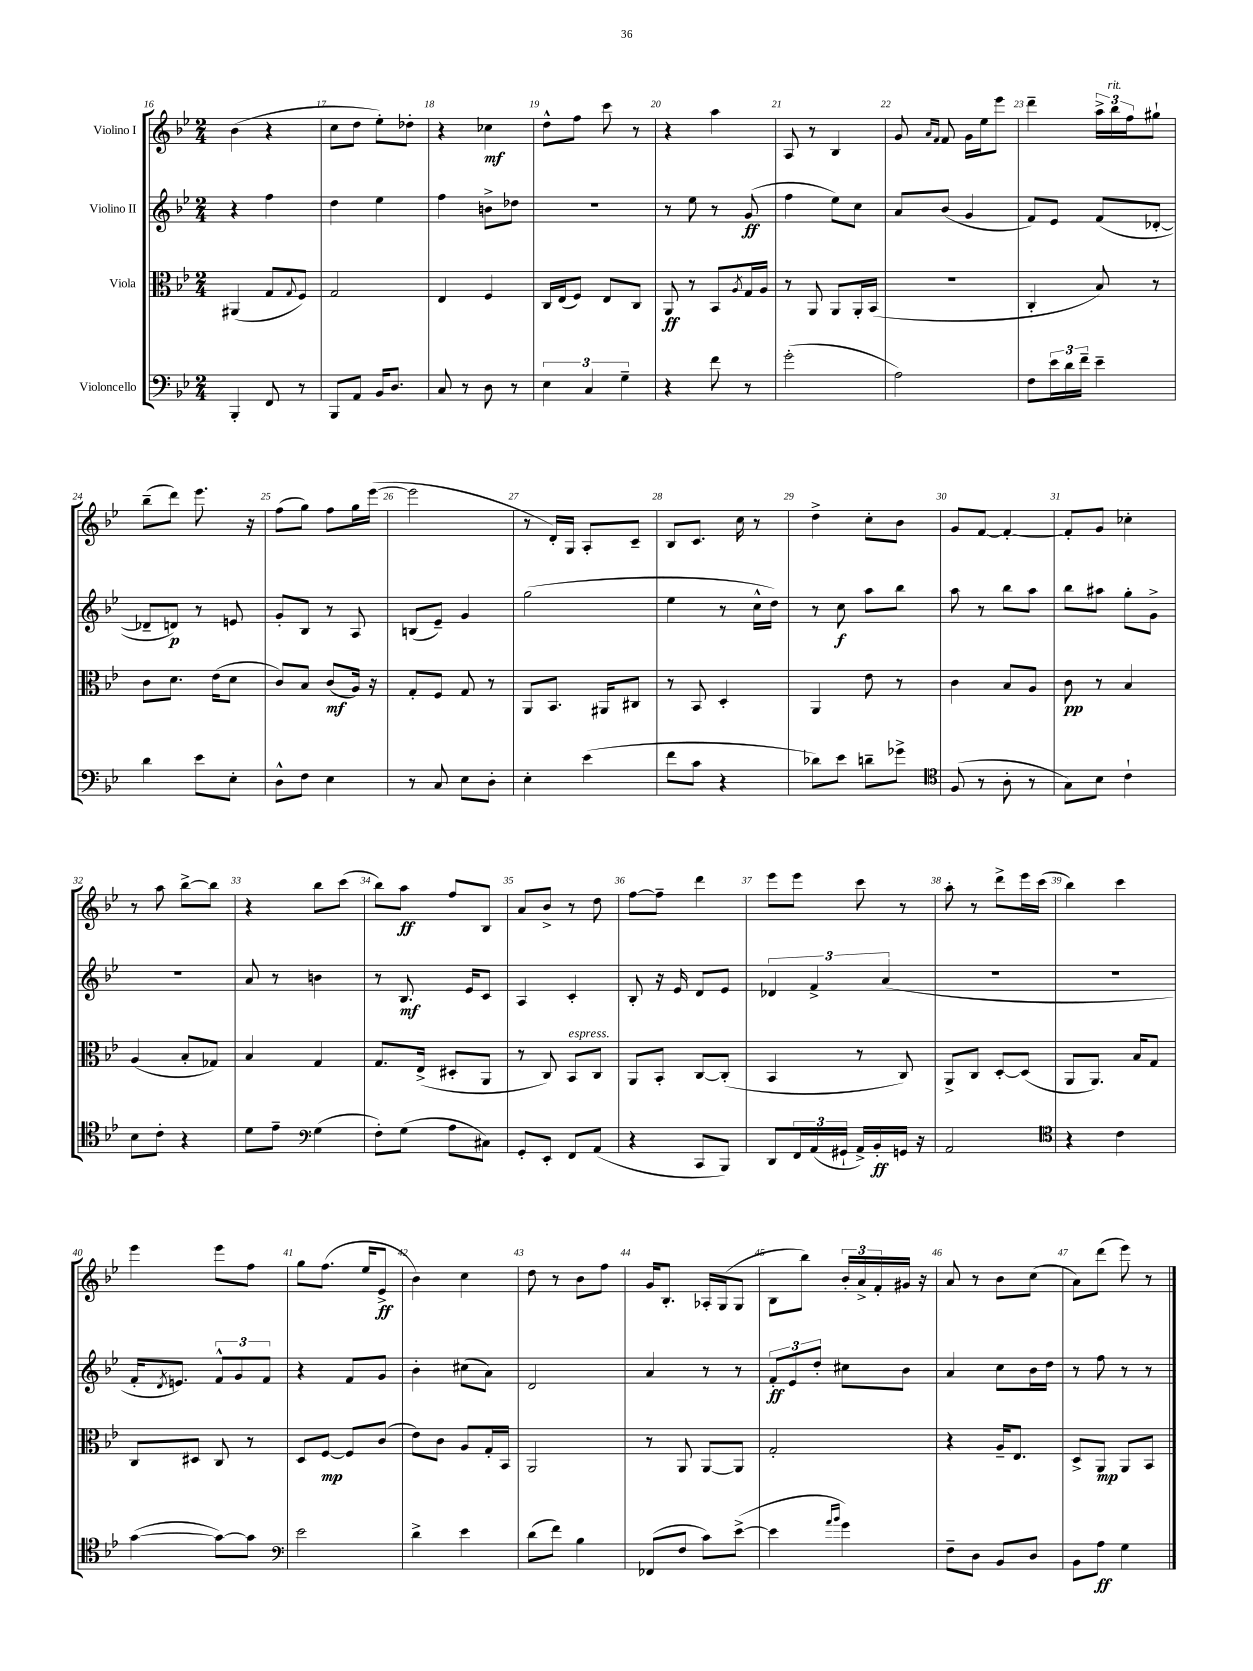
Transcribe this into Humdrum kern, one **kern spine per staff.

**kern	**dynam	**kern	**dynam	**kern	**dynam	**kern	**dynam
*part4	*part4	*part3	*part3	*part2	*part2	*part1	*part1
*staff4	*staff4	*staff3	*staff3	*staff2	*staff2	*staff1	*staff1
*I"Violoncello	*	*I"Viola	*	*I"Violino II	*	*I"Violino I	*
*clefF4	*	*clefC3	*	*clefG2	*	*clefG2	*
*k[b-e-]	*	*k[b-e-]	*	*k[b-e-]	*	*k[b-e-]	*
*M2/4	*	*M2/4	*	*M2/4	*	*M2/4	*
=16	=16	=16	=16	=16	=16	=16	=16
4BBB-'/	.	(4AA#X/	.	4r	.	(4b-\	.
8FF/	.	8G/L	.	4ff\	.	4r	.
.	.	8qqG/	.	.	.	.	.
8r	.	8F/J)	.	.	.	.	.
=17	=17	=17	=17	=17	=17	=17	=17
8BBB-/L	.	2G/	.	4dd\	.	8cc\L	.
8AA/J	.	.	.	.	.	8dd\J	.
16BB-/KL	.	.	.	4ee-\	.	8ee-'\L)	.
8.D/J	.	.	.	.	.	.	.
.	.	.	.	.	.	8dd-X'\J	.
=18	=18	=18	=18	=18	=18	=18	=18
8C/	.	4E-/	.	4ff\	.	4r	.
8r	.	.	.	.	.	.	.
8D\	.	4F/	.	8bn^\L	.	4cc-X\	mf
8r	.	.	.	8dd-X\J	.	.	.
=19	=19	=19	=19	=19	=19	=19	=19
6E-\	.	16C/LL	.	2r	.	8dd^^\L	.
.	.	(16E-/J	.	.	.	.	.
.	.	8F/J)	.	.	.	8ff\J	.
6C/	.	.	.	.	.	.	.
.	.	8E-/L	.	.	.	8ccc\	.
6G~\	.	.	.	.	.	.	.
.	.	8C/J	.	.	.	8r	.
=20	=20	=20	=20	=20	=20	=20	=20
4r	.	8AA/	ff	8r	.	4r	.
.	.	8r	.	8ee-\	.	.	.
8f\	.	8BB-/L	.	8r	.	4aa\	.
.	.	8qA/	.	.	.	.	.
8r	.	16G/L	.	(8g/	ff	.	.
.	.	16A/JJ	.	.	.	.	.
=21	=21	=21	=21	=21	=21	=21	=21
(2g'\	.	8r	.	4ff\	.	8A/	.
.	.	8AA/	.	.	.	8r	.
.	.	8AA/L	.	8ee-\L)	.	4B-/	.
.	.	16AA'/L	.	8cc\J	.	.	.
.	.	(16BB-/JJ	.	.	.	.	.
=22	=22	=22	=22	=22	=22	=22	=22
2A\)	.	2r	.	8a/L	.	8g/	.
.	.	.	.	.	.	16qqa/LL	.
.	.	.	.	.	.	16qqf/JJ	.
.	.	.	.	(8b-/J	.	8f/	.
.	.	.	.	4g/	.	16g\LL	.
.	.	.	.	.	.	16ee-\J	.
.	.	.	.	.	.	8eee-\J	.
=23	=23	=23	=23	=23	=23	=23	=23
8F\L	.	4C'/	.	8f/L)	.	4ddd~\	.
24e-\L	.	.	.	8e-/J	.	.	.
24d\	.	.	.	.	.	.	.
24f~\JJ	.	.	.	.	.	.	.
4e-~\	.	8B-/)	.	(8f/L	.	24aa^\LL	.
!	!	!	!	!	!	!LO:TX:a:i:t=rit.	!
.	.	.	.	.	.	24bb-\	.
.	.	.	.	.	.	24ff\J	.
.	.	8r	.	[8d-X'/J	.	8gg#X`\J	.
!!LO:LB:g=z
=24	=24	=24	=24	=24	=24	=24	=24
4d\	.	8c\L	.	8d-X~/L]	.	(8bb-~\L	.
.	.	8.d\J	.	8dn/J)	p	8ddd\J)	.
8e-\L	.	.	.	8r	.	8.eee-\	.
.	.	(16e-\KL	.	.	.	.	.
8E-'\J	.	8d\J	.	8en/	.	.	.
.	.	.	.	.	.	16r	.
=25	=25	=25	=25	=25	=25	=25	=25
8D^^\L	.	8c/L)	.	8g'/L	.	(8ff\L	.
8F\J	.	8B-/J	.	8B-/J	.	8gg\J)	.
4E-\	.	(8c/L	mf	8r	.	8ff\L	.
.	.	16A/Jk)	.	8A/	.	16gg\L	.
.	.	16r	.	.	.	([16eee-\JJ	.
=26	=26	=26	=26	=26	=26	=26	=26
8r	.	8G'/L	.	(8Bn/L	.	2eee-\]	.
8C/	.	8F/J	.	8e-~/J)	.	.	.
8E-\L	.	8G/	.	4g/	.	.	.
8D'\J	.	8r	.	.	.	.	.
=27	=27	=27	=27	=27	=27	=27	=27
4E-'\	.	8AA/L	.	(2gg\	.	8r	.
.	.	8.BB-/J	.	.	.	16d'/LL)	.
.	.	.	.	.	.	16G/JJ	.
(4e-\	.	.	.	.	.	8A'/L	.
.	.	16AA#X/KL	.	.	.	.	.
.	.	8C#X/J	.	.	.	8c~/J	.
=28	=28	=28	=28	=28	=28	=28	=28
8f\L	.	8r	.	4ee-\	.	8B-/L	.
8c\J	.	8BB-/	.	.	.	8.c/J	.
4r	.	4D'/	.	8r	.	.	.
.	.	.	.	.	.	16cc\	.
.	.	.	.	16cc^^\LL	.	8r	.
.	.	.	.	16dd\JJ)	.	.	.
=29	=29	=29	=29	=29	=29	=29	=29
8d-X\L)	.	4AA/	.	8r	.	4dd^\	.
8e-\J	.	.	.	8cc\	f	.	.
8dn~\L	.	8e-\	.	8aa\L	.	8cc'\L	.
8g-X^\J	.	8r	.	8bb-\J	.	8b-\J	.
=30	=30	=30	=30	=30	=30	=30	=30
*clefC4	*	*	*	*	*	*	*
(8F/	.	4c\	.	8aa\	.	8g/L	.
8r	.	.	.	8r	.	[8f/J	.
8A'\	.	8B-/L	.	8bb-\L	.	4f'/_	.
8r	.	8A/J	.	8aa\J	.	.	.
=31	=31	=31	=31	=31	=31	=31	=31
8G\L)	.	8c\	pp	8bb-\L	.	8f'/L]	.
8B-\J	.	8r	.	8aa#X\J	.	8g/J	.
4c`\	.	4B-/	.	8gg'\L	.	4cc-X'\	.
.	.	.	.	8g^\J	.	.	.
!!LO:LB:g=z
=32	=32	=32	=32	=32	=32	=32	=32
8B-\L	.	(4A/	.	2r	.	8r	.
8c'\J	.	.	.	.	.	8aa\	.
4r	.	8B-'/L	.	.	.	[8bb-^\L	.
.	.	8G-X/J)	.	.	.	8bb-\J]	.
=33	=33	=33	=33	=33	=33	=33	=33
8d\L	.	4B-/	.	8a/	.	4r	.
8e-~\J	.	.	.	8r	.	.	.
*clefF4	*	*	*	*	*	*	*
(4G\	.	4G/	.	4bn\	.	8bb-\L	.
.	.	.	.	.	.	(8ccc\J	.
=34	=34	=34	=34	=34	=34	=34	=34
8F'\L)	.	8.G/L	.	8r	.	8bb-\L)	.
(8G\J	.	.	.	8.B-/	mf	8aa\J	ff
.	.	(16E-^/Jk	.	.	.	.	.
8A\L	.	8D#X'/L	.	.	.	8ff/L	.
.	.	.	.	16e-/KL	.	.	.
8C#X\J)	.	8AA/J	.	8c/J	.	8B-/J	.
=35	=35	=35	=35	=35	=35	=35	=35
8GG'/L	.	8r	.	4A/	.	8a/L	.
8EE-'/J	.	8C/)	.	.	.	8b-^/J	.
!	!	!LO:TX:a:i:t=espress.	!	!	!	!	!
8FF/L	.	8BB-/L	.	4c'/	.	8r	.
(8AA/J	.	8C/J	.	.	.	8dd\	.
=36	=36	=36	=36	=36	=36	=36	=36
4r	.	8AA/L	.	8B-'/	.	[8ff\L	.
.	.	8BB-'/J	.	16r	.	8ff~\J]	.
.	.	.	.	16e-/	.	.	.
8CC/L	.	[8C/L	.	8d/L	.	4ddd\	.
8BBB-/J)	.	(8C'/J]	.	8e-/J	.	.	.
=37	=37	=37	=37	=37	=37	=37	=37
8DD/L	.	4BB-/	.	6d-X/	.	8eee-\L	.
24FF/L	.	.	.	.	.	8eee-\J	.
(24AA/	.	.	.	6f^/	.	.	.
24GG#X`/JJ	.	.	.	.	.	.	.
16AA^/LL)	.	8r	.	.	.	8ccc\	.
16BB-'/	ff	.	.	.	.	.	.
.	.	.	.	(6a/	.	.	.
16GGn/JJ	.	8C/)	.	.	.	8r	.
16r	.	.	.	.	.	.	.
=38	=38	=38	=38	=38	=38	=38	=38
2AA/	.	8AA^/L	.	2r	.	8aa'\	.
.	.	8C/J	.	.	.	8r	.
.	.	[8D'/L	.	.	.	8ddd^\L	.
.	.	(8D/J]	.	.	.	16eee-\L	.
.	.	.	.	.	.	(16ccc\JJ	.
=39	=39	=39	=39	=39	=39	=39	=39
*clefC4	*	*	*	*	*	*	*
4r	.	8AA/L	.	2r	.	4bb-\)	.
.	.	8.AA/J)	.	.	.	.	.
4c\	.	.	.	.	.	4ccc\	.
.	.	16B-/KL	.	.	.	.	.
.	.	8G/J	.	.	.	.	.
!!LO:LB:g=z
=40	=40	=40	=40	=40	=40	=40	=40
([4g\	.	8C/L	.	16f'/KL	.	4eee-\	.
.	.	.	.	8qd/	.	.	.
.	.	.	.	8.en/J)	.	.	.
.	.	8D#X/J	.	.	.	.	.
8g\L_)	.	8C/	.	12f^^/L	.	8eee-\L	.
.	.	.	.	12g/	.	.	.
8g\J]	.	8r	.	.	.	8ff\J	.
.	.	.	.	12f/J	.	.	.
=41	=41	=41	=41	=41	=41	=41	=41
*clefF4	*	*	*	*	*	*	*
2e-\	.	8D/L	.	4r	.	8gg\L	.
.	.	[8F/J	mp	.	.	(8.ff\J	.
.	.	8F/L]	.	8f/L	.	.	.
.	.	.	.	.	.	16ee-/KL	.
.	.	(8c/J	.	8g/J	.	8e-^/J	ff
=42	=42	=42	=42	=42	=42	=42	=42
4d^\	.	8e-\L)	.	4b-'\	.	4b-\)	.
.	.	8c\J	.	.	.	.	.
4e-\	.	8A/L	.	(8cc#X\L	.	4cc\	.
.	.	16G'/L	.	8a\J)	.	.	.
.	.	16BB-/JJ	.	.	.	.	.
=43	=43	=43	=43	=43	=43	=43	=43
(8d\L	.	2AA/	.	2d/	.	8dd\	.
8f\J)	.	.	.	.	.	8r	.
4B-\	.	.	.	.	.	8b-\L	.
.	.	.	.	.	.	8ff\J	.
=44	=44	=44	=44	=44	=44	=44	=44
(8FF-X/L	.	8r	.	4a/	.	16g/KL	.
.	.	.	.	.	.	8.B-'/J	.
8F/J	.	8AA/	.	.	.	.	.
8c\L)	.	[8AA/L	.	8r	.	16A-X'/LL	.
.	.	.	.	.	.	(16G/J	.
([8e-^\J	.	8AA/J]	.	8r	.	8G/J	.
=45	=45	=45	=45	=45	=45	=45	=45
4e-\]	.	2G'/	.	12f'/L	ff	8B-\L	.
.	.	.	.	12e-/	.	.	.
.	.	.	.	.	.	8bb-\J)	.
.	.	.	.	12dd'/J	.	.	.
16qqa/LL	.	.	.	.	.	.	.
16qqb-/JJ	.	.	.	.	.	.	.
4g\)	.	.	.	8cc#X\L	.	24b-'/LL	.
.	.	.	.	.	.	24a^/	.
.	.	.	.	.	.	24f'/	.
.	.	.	.	8b-\J	.	16g#X/JJ	.
.	.	.	.	.	.	16r	.
=46	=46	=46	=46	=46	=46	=46	=46
8F~\L	.	4r	.	4a/	.	8a/	.
8D\J	.	.	.	.	.	8r	.
8BB-/L	.	16A~/KL	.	8cc\L	.	8b-\L	.
.	.	8.E-/J	.	.	.	.	.
8D/J	.	.	.	16b-\L	.	(8cc\J	.
.	.	.	.	16dd\JJ	.	.	.
=47	=47	=47	=47	=47	=47	=47	=47
8BB-\L	.	8D^/L	.	8r	.	8a\L)	.
8A\J	ff	8AA/J	mp	8ff\	.	(8ddd\J	.
4G\	.	8AA/L	.	8r	.	8eee-\)	.
.	.	8BB-/J	.	8r	.	8r	.
==	==	==	==	==	==	==	==
*-	*-	*-	*-	*-	*-	*-	*-
